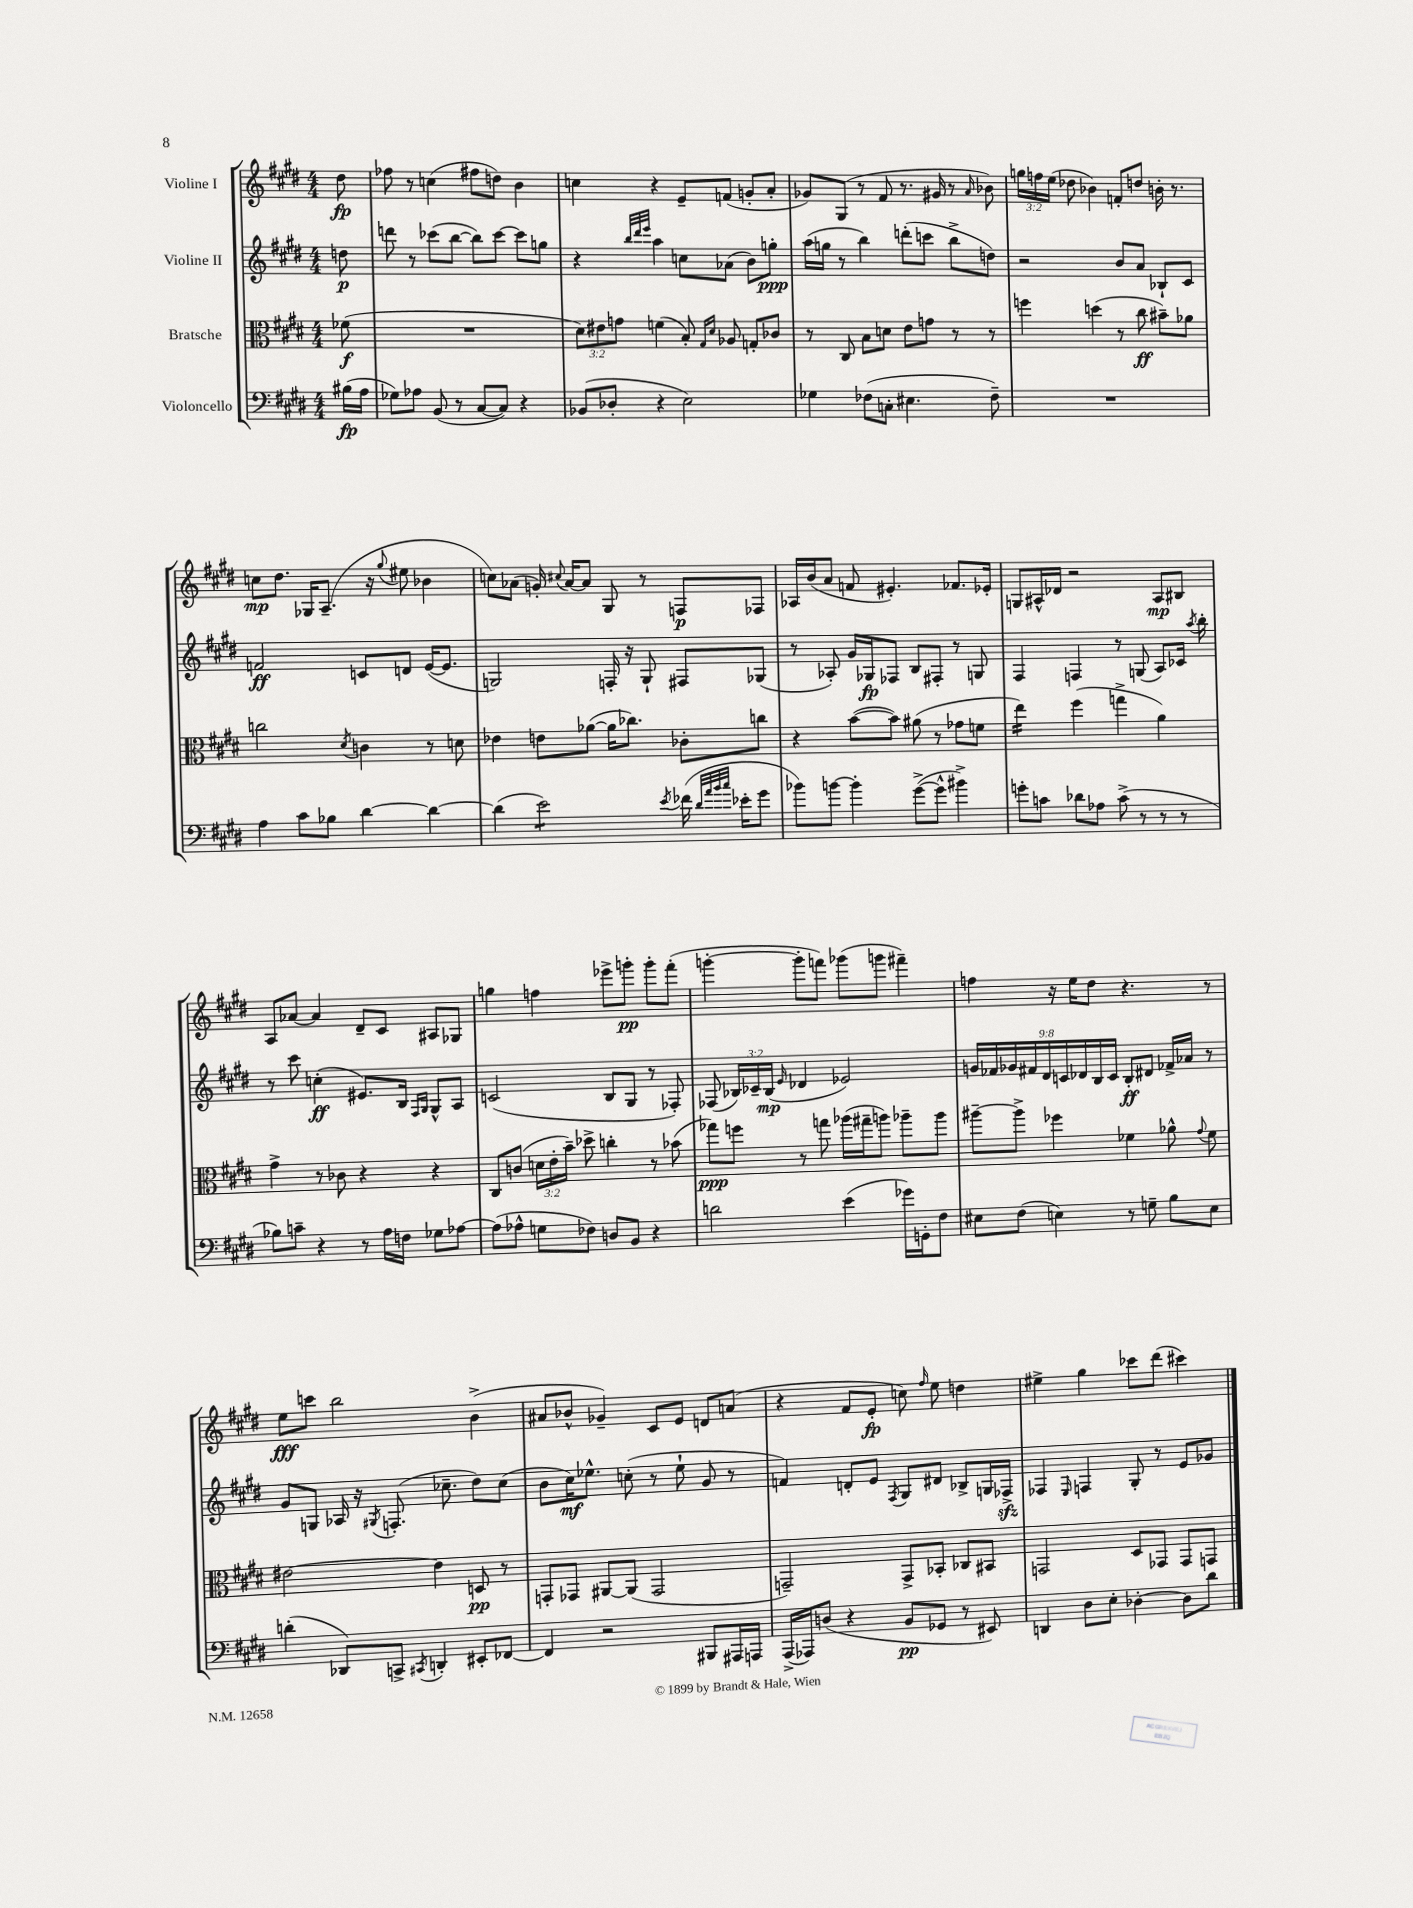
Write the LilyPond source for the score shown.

<<
\new StaffGroup <<
\new Staff = "s0" \with { instrumentName = "Violine I" } {
    \clef treble \key e \major \numericTimeSignature \time 4/4 \override Staff.TupletNumber.text = #tuplet-number::calc-fraction-text \partial 8
    \autoBeamOff dis''8\fp |
    fes''8 r8 c''4( fis''8[ d''8]) b'4 |
    c''4 r4 e'8[-- f'8]( g'8[-. a'8]-. |
    ges'8[) gis8]( r8 fis'8 r8. gis'16 r8 \grace { a'16 } bes'8) |
    \tuplet 3/2 { g''16[ f''16 e''16]( } des''8 bes'4) f'8[-. d''8] b'16-. r8. |
    c''8[\mp dis''8.] ges16[ a8.]--( r16 \appoggiatura { gis''8 } eis''8 bes'4 |
    c''8[) aes'8]( g'16-.) \appoggiatura { cis''8 } aes'16[~ aes'8] gis8 r8 f8[\p fes8] |
    aes16[ b'16( a'8] f'8 eis'4.-.) fes'8.[ ees'16]-. |
    g8[ ais16-^ des'16] r2 ais8[\mp bis8] |
    a8[ aes'8]~ aes'4 dis'8[-- cis'8] ais8[ ges8] |
    g''4 f''4 ees'''8[-> g'''8]-.\pp g'''8[-. fis'''8]-.( |
    g'''4~-. g'''8[-. f'''8]) ges'''8[( g'''8] fis'''4--) |
    f''4 r16 e''16[ dis''8] r4. r8 |
    e''8[\fff c'''8] b''2 b'4->( |
    ais'8[ bes'8]-^ ges'4--) cis'8[ e'8] d'8[ a'8]( |
    r4 fis'8[ e'8]-.\fp c''8) \grace { fis''16 } e''8 d''4 |
    eis''4-> gis''4 ces'''8[ dis'''8]( cis'''4) \bar "|." |
}
\new Staff = "s1" \with { instrumentName = "Violine II" } {
    \clef treble \key e \major \numericTimeSignature \time 4/4 \override Staff.TupletNumber.text = #tuplet-number::calc-fraction-text \partial 8
    \autoBeamOff d''8\p |
    d'''8 r8 ces'''8[( b''8]~ b''8[) ces'''8]~ ces'''8[ g''8] |
    r4 \grace { b''32[ dis'''32 e'''32] } a''4 c''8[ aes'8]( b'8[) g''8]-.\ppp |
    a''16[( g''16] r8 b''4) d'''8[-.( c'''8] b''8[-> d''8]) |
    r2 b'8[ a'8] bes8[-! cis'8] |
    f'2\ff c'8[ d'8] e'16[~( e'8.] |
    g2) f16-. r16 g8-! fis8[ ges8]( |
    r8 aes8-.) gis'16[ ges16\fp fes8] b8[ fis8]-. r8 g8 |
    fis4 f4 r8 g8( a8[) ces'16] \acciaccatura { a''8 } b''16-. |
    r8 cis'''8 c''4-.\ff( eis'8.[) b16] \grace { fis16[ gis16] } gis8[-^ a8] |
    c'2( b8[ gis8] r8 fes8-.) |
    fes8( \tuplet 3/2 { bes16[) ces'16-- bes16]\mp( } \grace { e'16 } des'4 ees'2) |
    \tuplet 9/8 { g'16[ fes'16 ges'16 fis'16 dis'16 c'16 des'16 b16 c'16] } b8[-.\ff dis'8] fes'16[-> aes'16] r8 |
    gis'8[ g8] aes16 r16 \acciaccatura { gis8 } f8.-.( ces''8.-- dis''8[) ces''8]( |
    b'8[ cis''16\mf) ees''8.]-^ c''8-.( r8 ees''8-! gis'8 r8 |
    f'4) d'8[-. e'8] \acciaccatura { fis8 } gis8[ dis'8] bes8[-> g16 fes16]->\sfz |
    fes4 \grace { e16 } f4 gis8-. r8 e'8[ ges'8] \bar "|." |
}
\new Staff = "s2" \with { instrumentName = "Bratsche" } {
    \clef alto \key e \major \numericTimeSignature \time 4/4 \override Staff.TupletNumber.text = #tuplet-number::calc-fraction-text \partial 8
    \autoBeamOff fes'8\f( |
    R1 |
    \tuplet 3/2 { dis'8[) eis'8 g'8] } f'4( b8-.) \grace { gis16[ dis'16] } aes8 g8[-. ces'8] |
    r8 cis8 b8[ d'8] e'8[ g'8] r8 r8 |
    f''4 d''4( r8 cis''8\ff bis'8[--) aes'8] |
    c''2 \acciaccatura { dis'8 } c'4 r8 d'8 |
    ees'4 e'8[ aes'8]~( aes'16[ ces''8.]) ces'8[-. c''8] |
    r4 b'8[~( b'8]) ais'8( r8 ges'8[ f'8] |
    e''4:16) fis''4( g''4-> a'4) |
    gis'4-> r8 ces'8 r4 r4 |
    cis8[ c'8]( \tuplet 3/2 { d'16[ e'16-. b'16]--) } des''8-> c''4-. r8 bes'8( |
    ges''8[\ppp) f''8] r8 g''8 aes''16[( gis''16-- a''8]) aes''8[-- aes''8] |
    ais''8[~-- ais''8]-> fes''4 fes'4 aes'8-^ \appoggiatura { gis'8 } fes'8 |
    eis'2~ eis'4 d8\pp r8 |
    g,8[-. ges,8] ais,8[~ ais,8]( ges,2 |
    g,2--) g,8[-> bes,8]-. ces8[ bis,8] |
    g,2 dis8[ ges,8] ges,8[ g,8] \bar "|." |
}
\new Staff = "s3" \with { instrumentName = "Violoncello" } {
    \clef bass \key e \major \numericTimeSignature \time 4/4 \partial 8
    \autoBeamOff bis16[\fp( a16] |
    ges8[) aes8] b,8( r8 cis8[~ cis8]) r4 |
    bes,8[( des8]-. r4 e2) |
    ges4 fes8[( c8]-. eis4. fes8--) |
    R1 |
    a4 cis'8[ bes8] dis'4~ dis'4~ |
    dis'4( e'2:8) \acciaccatura { e'8 } fes'16( \grace { dis'32[ a'32 b'32 cis''32] } ees'16[-. gis'8] |
    bes'8[) b'8]~ b'4-. gis'8[~->( gis'8]-^ bis'4->) |
    g'8[-. c'8] des'8[ aes8] c'8->( r8 r8 r8 |
    bes8[) c'8]-- r4 r8 a16[ f16] ges8[ aes8]~ |
    aes8[( aes8]-^ g8[ fes8]) d8[ b,8] r4 |
    d'2 e'4( ges'16[) g,16-. fis8] |
    eis8[ fis8]( e4) r8 g8-- b8[ e8] |
    d'4-.( des,8[) c,8]-> \acciaccatura { cis,8 } d,4-. eis,8[-. fes,8]~ |
    fes,4 r2 bis,,8[ ais,,16 a,,16] |
    a,,16[->( aes,,16) d8]( r4 b,8[\pp ges,8] r8 eis,8) |
    d,4 dis8[ e8]-. des4~-. des8[ dis'8] \bar "|." |
}
>>
>>
\layout { \context { \Score \remove "Bar_number_engraver" } }
